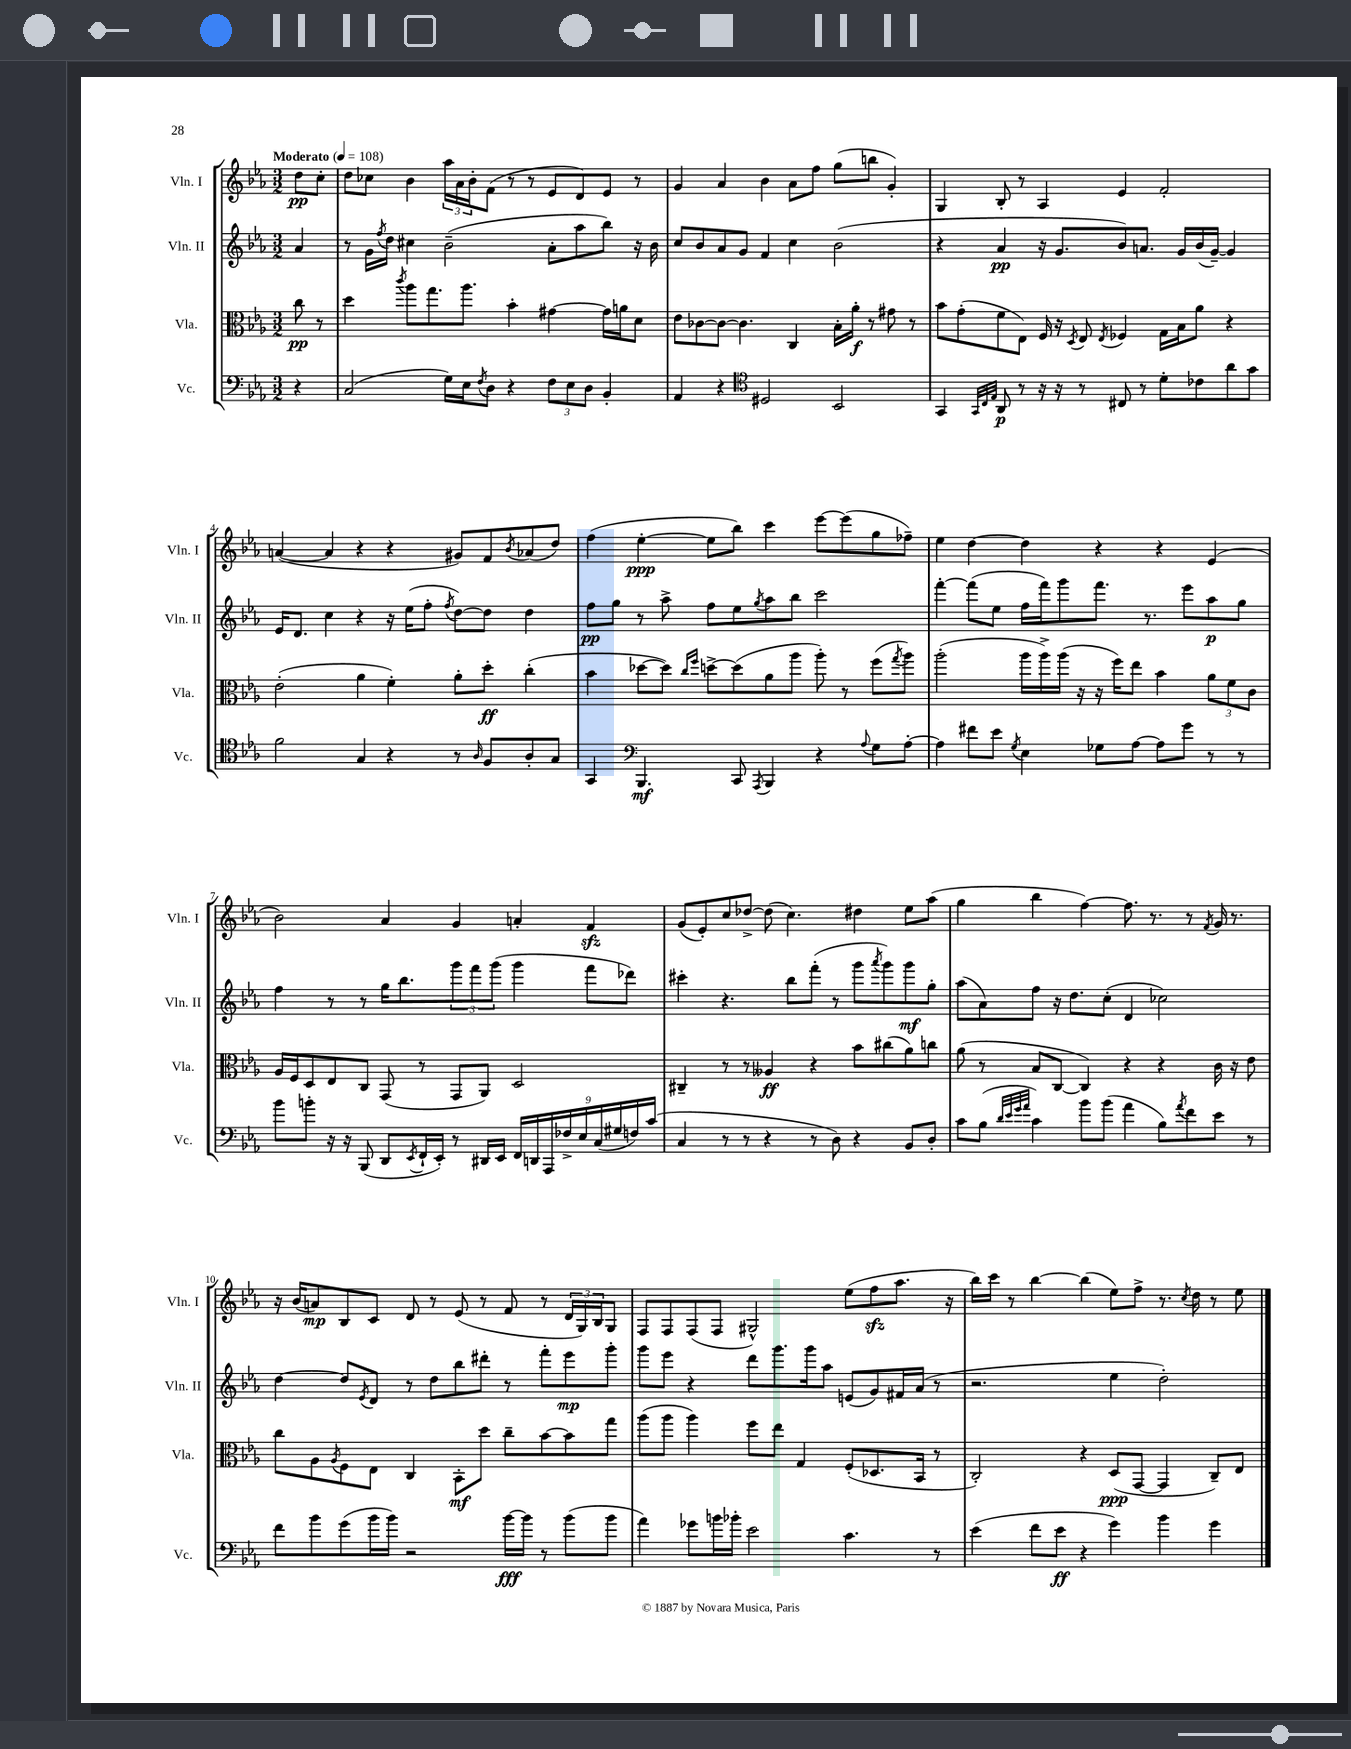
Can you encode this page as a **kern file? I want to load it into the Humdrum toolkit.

**kern	**kern	**kern	**kern
*staff4	*staff3	*staff2	*staff1
*clefF4	*clefC3	*clefG2	*clefG2
*k[b-e-a-]	*k[b-e-a-]	*k[b-e-a-]	*k[b-e-a-]
*M3/2	*M3/2	*M3/2	*M3/2
*MM108	*MM108	*MM108	*MM108
4r	8cc	4a-	8dd
.	8r	.	8cc'
=	=	=	=
(2C	4dd	8r	8dd
.	.	16g	8cc-
.	.	8qff	.
.	.	16dd	.
.	8qccc	.	.
.	8aa-	4cc#	4b-
.	8.gg	.	.
16G)	.	(2b-~	24aa-
.	.	.	24a-
16E-	8.aa-	.	.
.	.	.	24b-'
8qF	.	.	.
8D	.	.	(8f
4r	4b-'	.	8r
.	.	.	8r
12F	[4g#	8a-'	8e-
12E-	.	.	.
.	.	8aa-	8d)
12D	.	.	.
4BB-'	16g#]	8bb-)	8e-
.	16a	.	.
.	8d	16r	8r
.	.	16b-	.
=	=	=	=
4AA-	8e-	8cc	4g
.	[8c-	8b-	.
4r	8c-_	8a-	4a-
.	4.c-]	8g	.
*clefC4	*	*	*
2D#	.	4f	4b-
.	4C	4cc	8a-
.	.	.	8ff
2BB-	16B-'	(2b-	(8gg
.	16a-'	.	.
.	8r	.	8bb
.	8g#	.	4g')
.	8r	.	.
=	=	=	=
4GG	8b-	4r	4G
.	(8g'	.	.
32qqGG	.	.	.
32qqC	.	.	.
32qqE-	.	.	.
8AA-	8f	4a-	8B-'
8r	8E-)	.	8r
16r	16F	16r	4A-
16r	16r	8.g	.
.	8qD	.	.
8r	8E-	.	.
.	8qE-	.	.
8C#	4F-	8b-)	4e-
8r	.	8.a	.
8d'	16G	.	2f'
.	16B-	16g	.
8c-	8a-	(16b-	.
.	.	[16g~)	.
8a-	4r	4g]	.
8g	.	.	.
=	=	=	=
2f	(2e-'	16e-	([4a
.	.	8.d	.
.	.	4cc	4a]
4G	4a-	4r	4r
4r	4f')	16r	4r
.	.	(16ee-	.
.	.	8ff'	.
.	.	8qff	.
8r	8a-'	[8dd)	8g#)
16qqA-	.	.	.
8F	8dd'	8dd]	8f
.	.	.	8qb-
8A-'	(4cc'	4dd	(8a-
8G	.	.	8dd)
=	=	=	=
4GG	4b-	8ff	(4ff
.	.	8gg	.
*clefF4	*	*	*
4.BBB-	[8dd-	8r	[4ee-'
.	8dd-])	8aa-^	.
.	16qqcc	.	.
.	16qqff	.	.
.	[8dd^	8ff	8ee-]
8CC	(8dd]	8ee-	8bb-)
8qAAA-	.	8qgg	.
4BBB-	8a-	8aa-	4ccc
.	8aa-	8bb-	.
4r	8aa-')	2ccc	[8eee-
.	8r	.	(8eee-]
8qqA-	.	.	.
8G	(8ff	.	8gg
.	8qgg	.	.
[8A-'	8aa-)	.	8ff-~)
=	=	=	=
4A-]	(2aa-'	[4fff'	4ee-
8f#	.	(8fff]	[4dd
8e-	.	8ee-	.
8qG	.	.	.
4E-	16aa-	16ff	4dd]
.	16aa-^)	16fff)	.
.	(16aa-	8ggg	.
.	16r	.	.
8G-	16r	8.fff	4r
.	16ff)	.	.
[8A-	8ee-	.	.
.	.	8.r	.
8A-]	4b-	.	4r
8g	.	8eee-	.
8r	12a-	8aa-	(4e-
.	12f	.	.
8r	.	8gg	.
.	12c	.	.
=	=	=	=
8b-	16A-	4ff	2b-)
.	16F	.	.
8b'	8D	.	.
16r	8E-	8r	.
16r	.	.	.
(8BBB-	8C	8r	.
8DD	(8GG	16gg	4a-
.	.	8.bb-	.
8qEE-	.	.	.
16FF`	8r	.	.
16EE-')	.	.	.
8r	8GG	12ggg	4g
.	.	12fff	.
16DD#	8AA-)	.	.
.	.	(12ggg	.
16EE-	.	.	.
18FF	2D	4ggg	4a'
18DD	.	.	.
18AAA-	.	.	.
18F-^	.	.	.
18E-	.	.	.
.	.	8fff	4f
(18C	.	.	.
18G#	.	.	.
.	.	8ddd-)	.
18F)	.	.	.
(18c	.	.	.
=	=	=	=
4C	4C#~	4ccc#'	(8g
.	.	.	8e-')
8r	8r	4.r	8cc
8r	8r	.	[8dd-^
4r	4A--	.	(8dd-]
.	.	8bb-	4.cc)
8r	4r	(8fff'	.
8D)	.	8r	.
4r	8b-	8ggg	4dd#
.	.	8qaaa-	.
.	(8cc#	8ggg)	.
8BB-	8a-)	8ggg	8ee-
8D'	8cc	8gg'	(8aa-
=	=	=	=
8c	(8a-	(8aa-	4gg
(8B-	8r	8a-)	.
32qqd	.	.	.
32qqe-	.	.	.
32qqg	.	.	.
32qqa-	.	.	.
4c)	8B-	8ff	4bb-
.	[8C	16r	.
.	.	8.dd	.
8b-	4C])	.	[4ff)
(8b-	.	(8cc'	.
4a-	4r	4d	8.ff]
.	.	.	8.r
8B-)	4r	2cc-)	.
8qa-	.	.	.
8f	.	.	8r
.	.	.	8qf
8e-	16c	.	16g
.	16r	.	8.r
8r	8e-	.	.
=	=	=	=
8f	8cc	[4dd	16r
.	.	.	(16b-
8b-	8A-	.	8a)
.	8qA-	.	.
(8g	8F	8dd]	8B-
.	.	8qe-	.
16b-	8E-	8d	8c
16b-)	.	.	.
2r	4C	8r	8d
.	.	8dd	8r
.	8BB-'	8bb-	(8e-
.	8dd	8ddd#'	8r
[16b-	8cc~	8r	8f
16b-]	.	.	.
8r	[8b-	8fff'	8r
(8b-	8b-]	8eee-	24d
.	.	.	24G)
.	.	.	24B-
8b-	8gg	8ggg'	8G
=	=	=	=
4a-)	(8aa-	8ggg	8F
.	8aa-	8eee-	8F
8g-	4aa-)	4r	(8F
16b	.	.	8F
16b-'	.	.	.
2e-	8ff	8ddd	2G#^^)
.	8ee-	8.ggg	.
.	4G	.	.
.	.	16ggg	.
.	.	8aa-	.
4.c	(8F'	(8e	(8ee-
.	8.D-	8g)	8ff
.	.	16f#	8.aa-
.	16BB-	(16a-	.
8r	8r	8r	.
.	.	.	16r
=	=	=	=
(4e-	2C')	2.r	16bb-)
.	.	.	16ccc
.	.	.	8r
8f	.	.	[4bb-
8e-	.	.	.
4r	4r	.	(4bb-]
4g)	(8D	4ee-	8ee-)
.	[8GG	.	8ff^
4b-	4GG]	2dd')	8.r
.	.	.	8qcc
.	.	.	16dd
4g	8C~)	.	8r
.	8E-	.	8ee-
==	==	==	==
*-	*-	*-	*-
